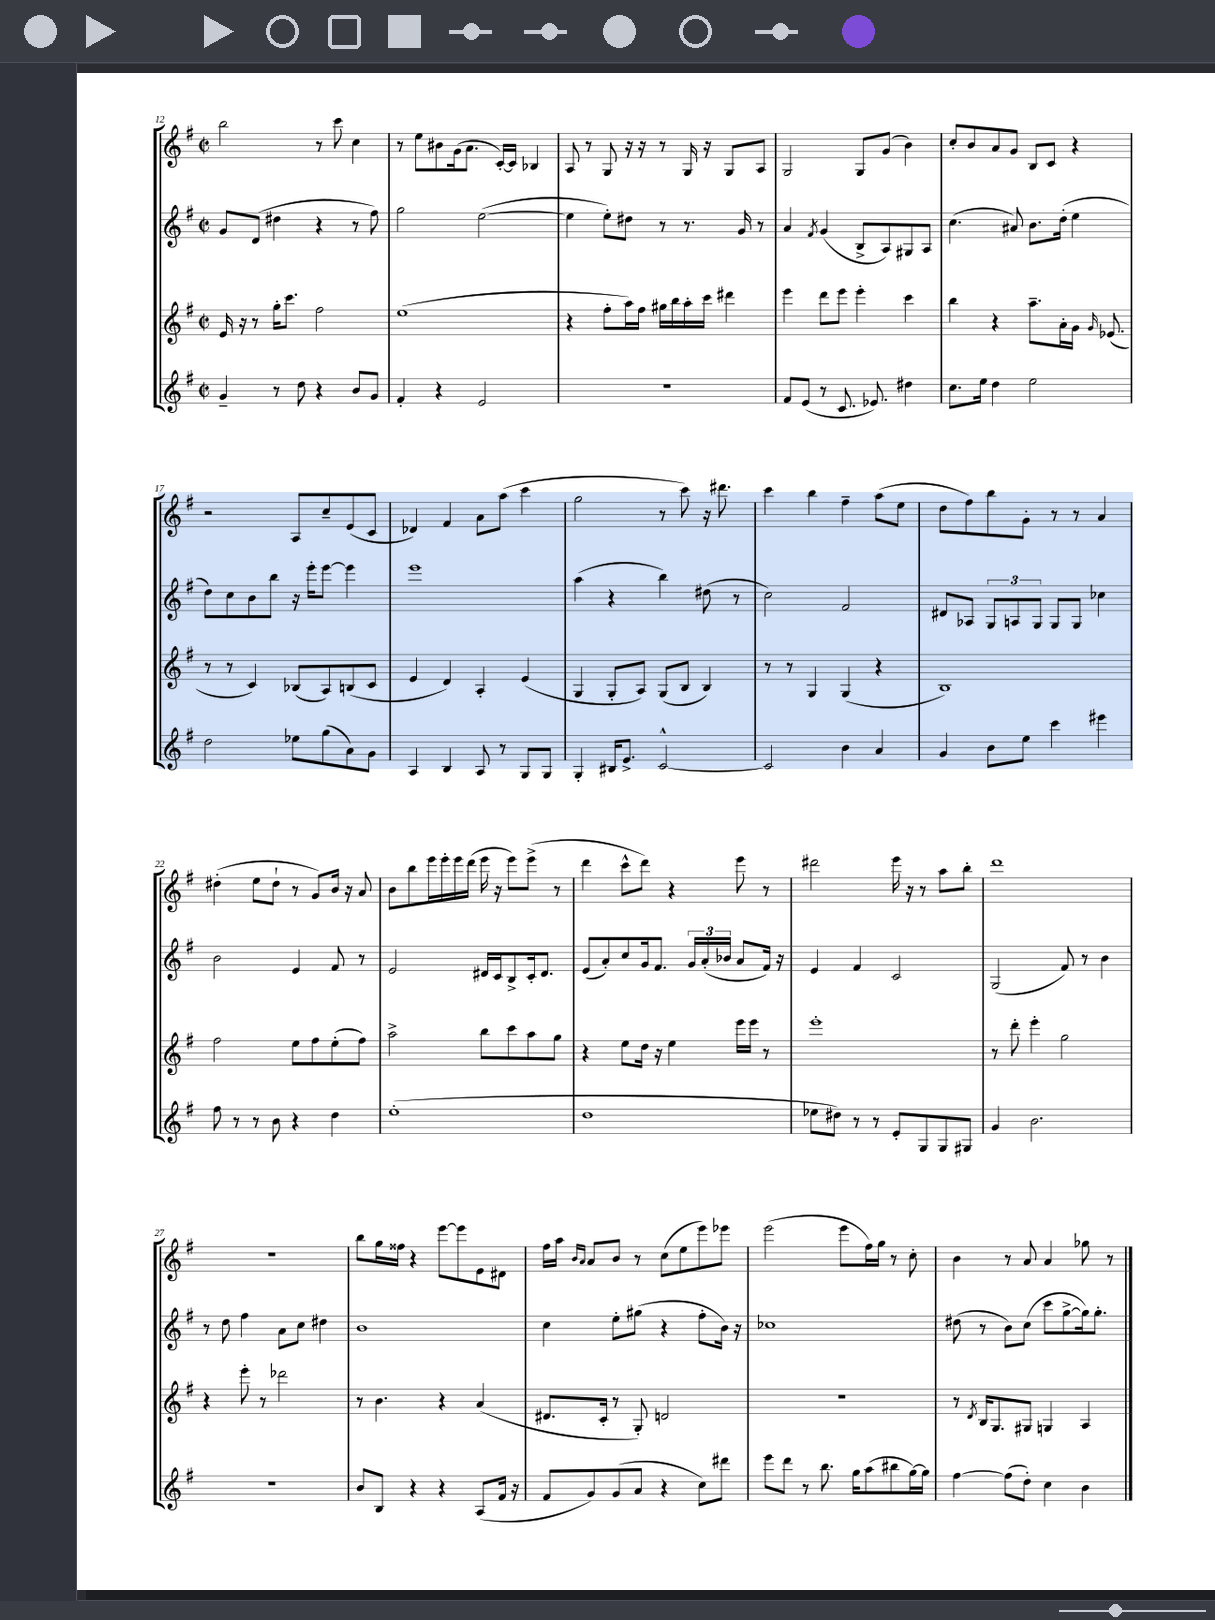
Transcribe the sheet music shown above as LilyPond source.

<<
\new StaffGroup <<
\new Staff = "s0" {
    \clef treble \key g \major \defaultTimeSignature \time 2/2
    \autoBeamOff b''2 r8 c'''8 c''4 |
    r8 e''8[ bis'8 g'16( a'8.] c'16[~-.) c'16] bes4 |
    a8 r8 g8 r16 r16 r8 g16 r16 g8[ a8] |
    g2 g8[ g'8]( b'4) |
    c''8[-. b'8 a'8 g'8] b8[ c'8] r4 |
    r2 a8[ c''8-- e'8( c'8] |
    des'4) fis'4 a'8[ a''8]( c'''4 |
    g''2 r8 c'''8) r16 dis'''8. |
    c'''4 b''4 fis''4-- a''8[( e''8] |
    d''8[ fis''8) b''8 g'8]-. r8 r8 a'4 |
    dis''4-.( e''8[ dis''8]-! r8 g'8[) b'16] r16 a'8 |
    b'8[ b''8 e'''16 e'''16-. e'''16 d'''16]( e'''16 r16 e'''8[) e'''8]->( r8 |
    d'''4 c'''8[-^ d'''8]) r4 e'''8 r8 |
    dis'''2 e'''16 r16 r8 a''8[ b''8]-. |
    d'''1 |
    r1 |
    b''8[ g''16 fisis''16] r4 e'''8[~ e'''8 e'8 dis'8] |
    fis''16[ a''16] \grace { b'16[ a'16] } a'8[ b'8] r8 c''8[( e''8 e'''8) ees'''8] |
    e'''2( e'''8[ fis''16) g''16] r8 c''8-. |
    b'4 r8 a'8 a'4 ges''8 r8 \bar "|." |
}
\new Staff = "s1" {
    \clef treble \key g \major \defaultTimeSignature \time 2/2
    \autoBeamOff g'8[ d'8]( dis''4 r4 r8 fis''8) |
    g''2 e''2~( |
    e''4 e''8[-.) dis''8] r8 r8. g'16 r8 |
    a'4 \acciaccatura { fis'8 } g'4( b8[-> a8) gis8 a8] |
    c''4.( ais'8) b'8.[ d''16]-.( e''4 |
    d''8[) c''8 b'8 b''8] r16 e'''16[-. e'''8]~ e'''4 |
    e'''1 |
    a''4( r4 b''4) dis''8( r8 |
    c''2) fis'2 |
    dis'8[ aes8] \tuplet 3/2 { g8[ a8 g8] } g8[ g8] ces''4 |
    b'2 e'4 fis'8 r8 |
    e'2 dis'16[ c'16 b8-> c'16-. dis'8.] |
    e'8[( a'8-.) c''8 g'16 fis'8.] \tuplet 3/2 { g'16[ a'16-.( bes'16] } a'8[ fis'16]) r16 |
    e'4 fis'4 c'2 |
    g2( fis'8) r8 b'4 |
    r8 d''8 fis''4 a'8[ c''8] dis''4 |
    b'1 |
    c''4 e''8[-. gis''8]( r4 fis''8[-. b'16]) r16 |
    ces''1 |
    dis''8( r8 b'8[) c''8]( c'''8[ g''8~-> g''16) g''8.]-. \bar "|." |
}
\new Staff = "s2" {
    \clef treble \key g \major \defaultTimeSignature \time 2/2
    \autoBeamOff e'16 r16 r8 g''16[-. c'''8.] fis''2 |
    e''1( |
    r4 fis''8[-. a''16) fis''16] gis''16[ b''16 a''16-. c'''16] dis'''4 |
    e'''4 d'''8[ e'''8] e'''4-. c'''4 |
    b''4 r4 a''8.[-- a'16-. g'16] \grace { g'16 } ees'8.( |
    r8 r8 c'4) bes8[( a8) b8( c'8] |
    e'4 d'4) a4-. e'4( |
    g4 g8[-. a8]) g8[( b8] b4) |
    r8 r8 g4 g4( r4 |
    b1) |
    fis''2 e''8[ fis''8 e''8-.( fis''8]) |
    a''2-> b''8[ c'''8 a''8 g''8] |
    r4 e''8[ d''16] r16 e''4 e'''16[ e'''16] r8 |
    e'''1-. |
    r8 d'''8-. e'''4-. g''2 |
    r4 e'''8-. r8 des'''2 |
    r8 b'4. r4 a'4( |
    dis'8.[ c'16]-. r8 g8-.) d'2 |
    r1 |
    r8 \acciaccatura { d'8 } b16[ g8. gis8] g4 a4 \bar "|." |
}
\new Staff = "s3" {
    \clef treble \key g \major \defaultTimeSignature \time 2/2
    \autoBeamOff g'4-- r8 d''8 r4 b'8[ g'8] |
    fis'4-. r4 e'2 |
    R1 |
    fis'8[ e'8]( r8 c'8. ees'8.) dis''4 |
    c''8.[ e''16] d''4 e''2 |
    d''2 ees''8[ g''8( a'8) g'8] |
    a4 b4 a8 r8 g8[ g8] |
    g4-. bis16[ e'8.]-> c'2~-^ |
    c'2 b'4 a'4 |
    g'4 b'8[ e''8] c'''4 eis'''4 |
    fis''8 r8 r8 b'8 r4 d''4 |
    e''1-.( |
    d''1 |
    ees''8[ dis''8]) r8 r8 e'8[-. g8 g8 gis8] |
    g'4 b'2. |
    r1 |
    b'8[ b8] r4 r4 a8[( fis'16] r16 |
    fis'8[ g'8) g'8( a'8] r4 c''8[) dis'''8] |
    e'''8[ d'''8] r8 b''8. g''16[ a''8( bis''8 g''16~) g''16] |
    fis''4~ fis''8[( d''8]-.) c''4 b'4 \bar "|." |
}
>>
>>
\layout { \context { \Score currentBarNumber = #12 } }
